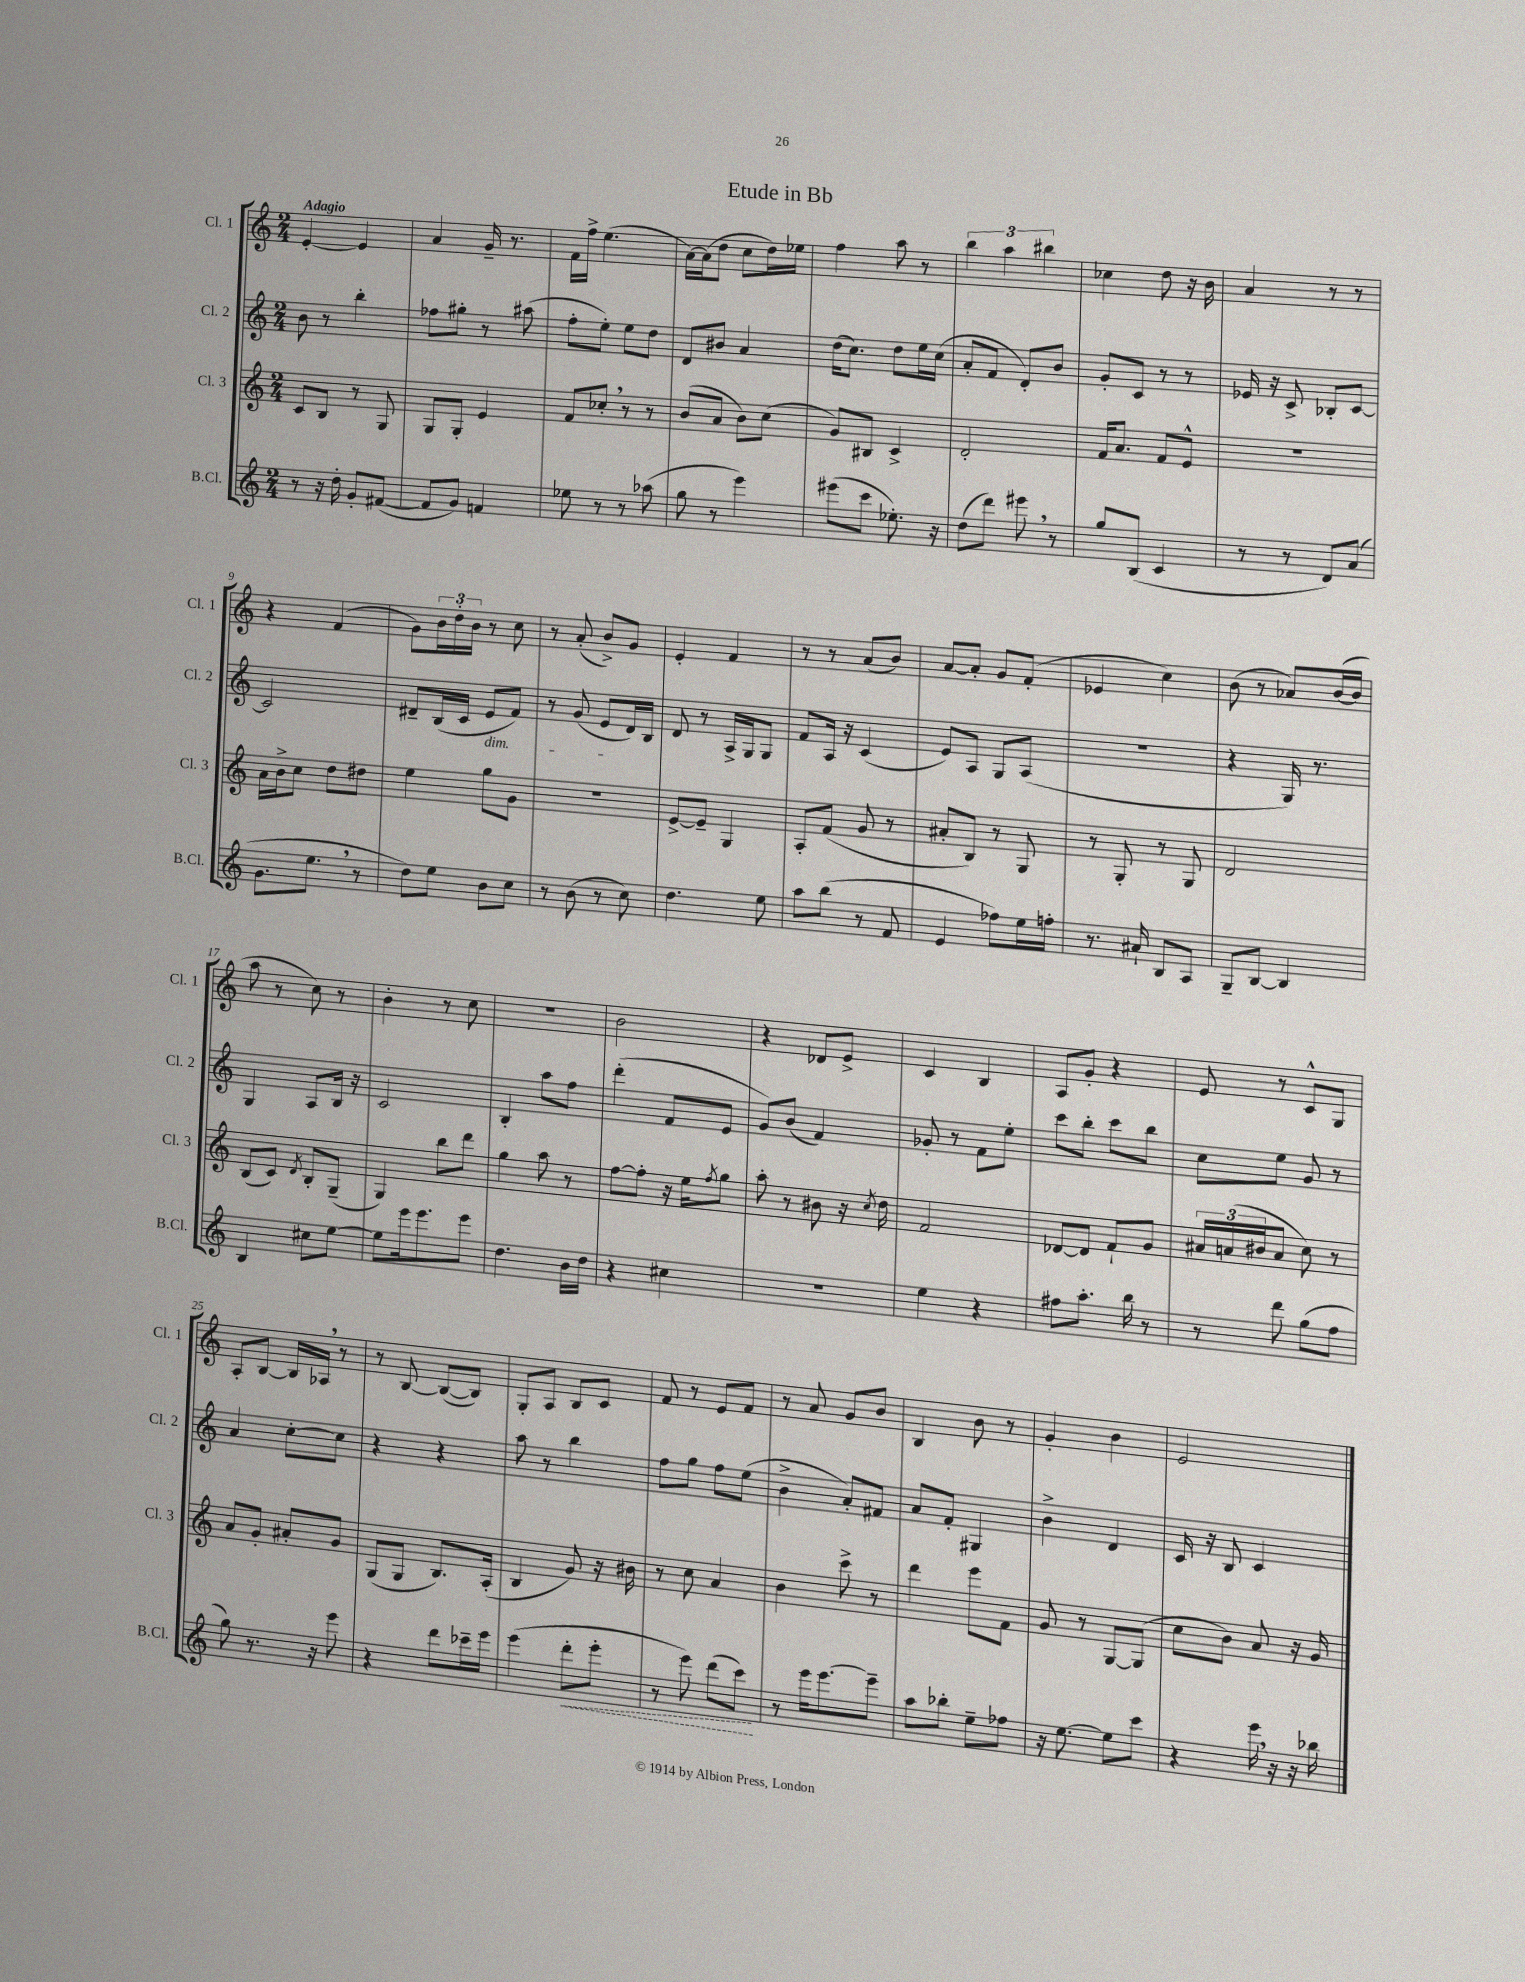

**kern	**kern	**kern	**kern
*staff4	*staff3	*staff2	*staff1
*clefG2	*clefG2	*clefG2	*clefG2
*k[]	*k[]	*k[]	*k[]
*M2/4	*M2/4	*M2/4	*M2/4
8r	8c	8b	[4e'
16r	8B	8r	.
16dd'	.	.	.
8g'	8r	4bb'	4e]
([8f#	8G	.	.
=	=	=	=
8f#]	8G	8ff-	4a
8g)	8G'	8gg#'	.
4f	4e	8r	16g~
.	.	.	8.r
.	.	(8aa#	.
=	=	=	=
8ee-	8f	8ff'	16f
.	.	.	16ff^
8r	8cc-'	8ee')	(4.ee
8r	8r	8ee	.
(8aa-	8r	8dd	.
=	=	=	=
8gg	(8b	8d	[16a)
.	.	.	(16a]
8r	8a	8b#	8dd
4eee)	8b)	4a	8cc
.	(8cc	.	16dd)
.	.	.	16ee-
=	=	=	=
(8eee#	8g)	(16dd	4ff
.	.	8.cc)	.
8ccc	8B#	.	.
8.ee-')	4c^	8dd	8aa
.	.	16ee	8r
16r	.	(16cc	.
=	=	=	=
(8dd	2d'	8a'	6bb
8ddd)	.	8f	.
.	.	.	6aa
8eee#	.	8d')	.
.	.	.	6bb#
8r	.	8b	.
=	=	=	=
8gg	16f	8g'	4cc-
.	8.a	.	.
(8B	.	8c	.
4c	8f	8r	8dd
.	8e^^	8r	16r
.	.	.	16b
=	=	=	=
8r	2r	16e-	4a
.	.	16r	.
8r	.	8c^	.
8d)	.	8B-'	8r
(8a	.	[8c	8r
=	=	=	=
8.g	16a	2c]	4r
.	16b^	.	.
.	8cc	.	.
8.ee	.	.	.
.	8dd	.	(4f
8r	8dd#	.	.
=	=	=	=
8dd)	4ee	8d#~	8g)
8ee	.	(16B	24b
.	.	.	24dd'
.	.	16c	.
.	.	.	24b
8b	8gg	8e	8r
8cc	8g	8f)	8cc
=	=	=	=
8r	2r	8r	8r
(8b	.	(8g	(8a'
8r	.	8e	8b^)
8cc)	.	16d)	8g
.	.	16B	.
=	=	=	=
4.dd	[8e^	8d	4e'
.	8e~]	8r	.
.	4G	16A^	4f
.	.	16G	.
8ee	.	8G	.
=	=	=	=
8aa	8A'	8f	8r
(8bb	(8f	16A	8r
.	.	16r	.
8r	8g	(4c	(8a
8f	8r	.	8b)
=	=	=	=
4e	8a#'	8e)	[8a
.	8B)	8A	8a']
8ff-)	8r	8G	8g
16ee	8G	(8A	(8f'
16ff'	.	.	.
=	=	=	=
8.r	8r	2r	4e-
.	8G'	.	.
16a#`	.	.	.
8B	8r	.	4cc)
8A	8G	.	.
=	=	=	=
8G~	2d	4r	(8b
[8B	.	.	8r
4B]	.	16G)	8a-)
.	.	8.r	.
.	.	.	([16b
.	.	.	16b]
=	=	=	=
4B	(8B	4G	8aa
.	8c)	.	8r
.	8qd	.	.
8cc#	8B'	8A	8cc)
[8ee	(8G~	16B	8r
.	.	16r	.
=	=	=	=
8ee]	4G)	2c	4b'
16eee	.	.	.
8.eee	.	.	.
.	8bb	.	8r
8eee	8ddd	.	8cc
=	=	=	=
4.dd	4gg	4B'	2r
.	8aa	8aa	.
16b	8r	8ff	.
16dd	.	.	.
=	=	=	=
4r	[8ff	(4ddd'	2b
.	8ff']	.	.
4cc#	16r	8f	.
.	16ee	.	.
.	8qff	.	.
.	8gg	8e	.
=	=	=	=
2r	8aa'	8g)	4r
.	8r	(8b	.
.	8b#	4f)	8d-
.	16r	.	8e^
.	8qcc	.	.
.	16dd	.	.
=	=	=	=
4ee	2f	8g-'	4c
.	.	8r	.
4r	.	8f	4B
.	.	8ee'	.
=	=	=	=
8ff#	[8d-	8ccc	8A
8.aa'	8d-]	8bb'	8g'
.	8f`	8ccc	4r
16bb	.	.	.
8r	8g	8bb	.
=	=	=	=
8r	24a#	8cc	8e
.	(24a	.	.
.	24b#	.	.
8ddd	8a	8ee	8r
(8gg	8cc)	8g	8c^^
8ff	8r	8r	8G
=	=	=	=
8gg)	8a	4a	8A'
8.r	8g'	.	[8B
.	8a#'	[8cc'	16B]
16r	.	.	16A-
8eee	8g	8cc]	8r
=	=	=	=
4r	(8G	4r	8r
.	8G	.	[8B
8ddd	8.B)	4r	(8B_
16ccc-~	.	.	8B])
16eee	(16A'	.	.
=	=	=	=
(4eee	4B	8aa	8G'
.	.	8r	8A
8ddd'	8g)	4bb	8B
8eee'	16r	.	8c
.	16b#	.	.
=	=	=	=
8r	8r	8ff	8f
8eee)	8cc	8gg	8r
(8ddd	4a	8ff	8e
8ccc)	.	(8ee	8f
=	=	=	=
8r	4b	4b^	8r
16eee	.	.	8a
[8.eee	.	.	.
.	8ccc^	8a')	8g
8eee~]	8r	8f#	8b
=	=	=	=
8aa	4ddd	8a	4B
8bb-'	.	8f'	.
8ee~	8eee	4G#	8b
8ff-	8f	.	8r
=	=	=	=
16r	8g	4b^	4g'
[8.ee	.	.	.
.	8r	.	.
8ee]	[8G	4d	4b
8ccc	(8G]	.	.
=	=	=	=
4r	8cc	16c	2e
.	.	16r	.
.	8b)	8B	.
16eee	8a	4c	.
16r	.	.	.
16r	16r	.	.
16bb-	16g	.	.
==	==	==	==
*-	*-	*-	*-
